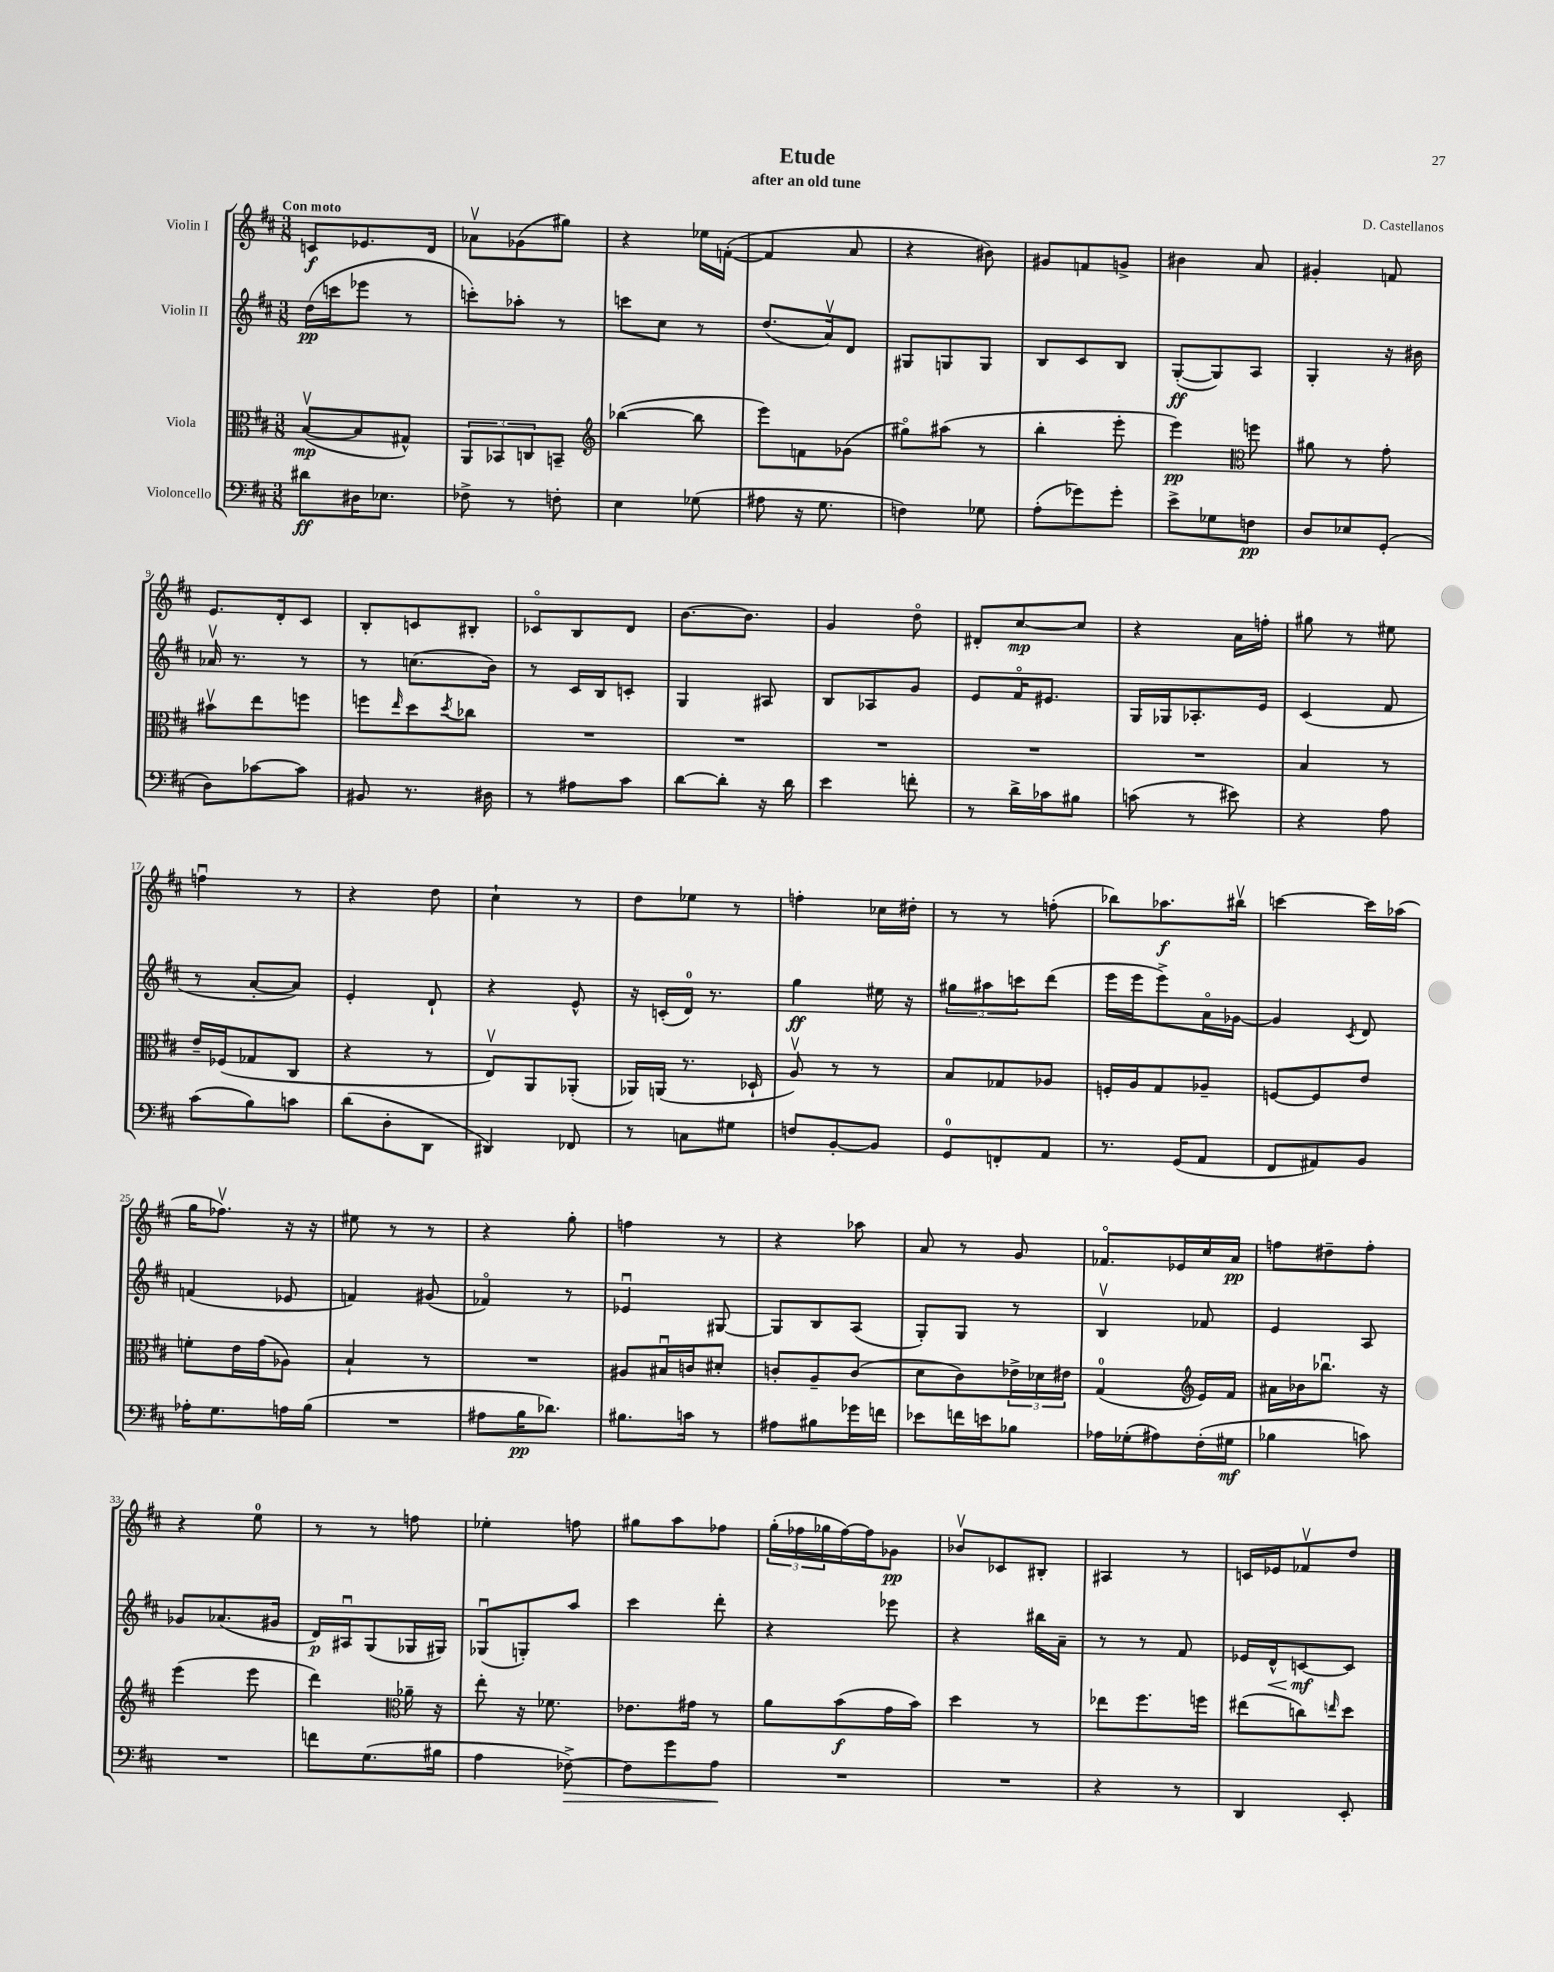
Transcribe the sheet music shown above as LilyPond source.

\header { title = "Etude" composer = "D. Castellanos" subtitle = "after an old tune" }
<<
\new StaffGroup <<
\new Staff = "s0" \with { instrumentName = "Violin I" } {
    \clef treble \key d \major \numericTimeSignature \time 3/8 \tempo "Con moto"
    c'8\f ees'8. d'16 |
    aes'8\upbow ges'8( gis''8) |
    r4 ees''16 f'16~-.( |
    f'4 a'8 |
    r4 bis'8) |
    gis'8 f'8 g'8-> |
    bis'4 a'8 |
    gis'4-. f'8 |
    e'8. d'16-. cis'8 |
    b8-. c'8 bis8-. |
    ces'8\flageolet b8 d'8 |
    b'8.~ b'8. |
    g'4 d''8\flageolet |
    dis'8-. cis''8~\mp cis''8 |
    r4 a'16 f''16-. |
    gis''8 r8 eis''8 |
    f''4\downbow r8 |
    r4 d''8 |
    cis''4-! r8 |
    d''8 ees''8 r8 |
    f''4-. ces''16 dis''16-. |
    r8 r8 f''8-.( |
    bes''8) aes''8.\f bis''16\upbow |
    c'''4~ c'''16 aes''16( |
    g''16 fes''8.\upbow) r16 r16 |
    eis''8 r8 r8 |
    r4 g''8-. |
    f''4 r8 |
    r4 aes''8 |
    a'8 r8 g'8 |
    fes'8.\flageolet ees'16 cis''16 a'16\pp |
    f''8 dis''8-- f''8-. |
    r4 e''8-0 |
    r8 r8 f''8 |
    ees''4-. f''8 |
    gis''8 a''8 fes''8 |
    \tuplet 3/2 { g''16-.( fes''16 ges''16 } fes''16~) fes''16 ges'8\pp |
    bes'8\upbow ces'8 bis8-. |
    ais4 r8 |
    c'16 ees'16 fes'8\upbow d''8 \bar "|." |
}
\new Staff = "s1" \with { instrumentName = "Violin II" } {
    \clef treble \key d \major \numericTimeSignature \time 3/8
    d''16\pp( c'''16 ees'''8 r8 |
    c'''8-.) aes''8-. r8 |
    c'''8 cis''8 r8 |
    d''8.( a'16\upbow) d'8 |
    gis8 g8 g8 |
    b8 cis'8 b8 |
    g8~-.\ff( g8) a8 |
    g4-. r16 bis'16 |
    aes'16\upbow r8. r8 |
    r8 c''8.( b'16) |
    r8 cis'16 b16 c'8-. |
    g4 ais8 |
    b8 aes8 g'8 |
    e'8 fis'16\flageolet eis'8. |
    g16 ges16 aes8.-. e'16 |
    cis'4( fis'8 |
    r8 a'8~-. a'8) |
    e'4-. d'8-! |
    r4 e'8-^ |
    r16 c'16-.( d'16-0) r8. |
    g''4\ff eis''16 r16 |
    \tuplet 3/2 { gis''8 ais''8 c'''8 } d'''8( |
    e'''16 e'''16 e'''8->) a'16\flageolet ges'16~ |
    ges'4 \acciaccatura { cis'8 } d'8 |
    f'4( ees'8 |
    f'4) gis'8( |
    fes'4\flageolet) r8 |
    ees'4\downbow gis8~ |
    gis8 b8 a8( |
    g8-.) g8 r8 |
    b4\upbow fes'8 |
    e'4 a8 |
    ges'8 aes'8.( gis'16 |
    d'16\p) ais16\downbow g8( ges16 gis16) |
    ges8\downbow( g8-.) a''8 |
    cis'''4 d'''8-. |
    r4 ees'''8 |
    r4 bis''16 a'16-- |
    r8 r8 fis'8 |
    ees'16 d'16-^\< c'8~\mf\! c'8 \bar "|." |
}
\new Staff = "s2" \with { instrumentName = "Viola" } {
    \clef alto \key d \major \numericTimeSignature \time 3/8
    b8~\upbow\mp( b8 gis8-^) |
    \tuplet 3/2 { a,8 bes,8 c8 } b,8-- |
    \clef treble bes''4~( bes''8 |
    e'''8) f'8 ges'8( |
    gis''8\flageolet) ais''8( r8 |
    b''4-. e'''8-. |
    e'''4\pp) \clef alto f''8 |
    ais'8 r8 g'8-. |
    bis'8\upbow e''8 f''8 |
    f''8 \grace { e''16 } d''8 \acciaccatura { d''8 } ces''8 |
    R4. |
    R4. |
    R4. |
    R4. |
    R4. |
    b4 r8 |
    e'16-- fes16( ges8 cis8 |
    r4 r8 |
    e8\upbow) a,8 aes,8-.( |
    aes,16) a,16( r8. des16-! |
    a8\upbow) r8 r8 |
    b8 ges8 aes8 |
    f16-. a16 g8 aes8-- |
    f8~ f8 e'8 |
    f'8-. e'16 g'16( aes8) |
    b4-! r8 |
    R4. |
    ais8 bis16\downbow c'16 dis'8-. |
    c'8-. a8-- c'8( |
    d'8 cis'8) \tuplet 3/2 { ees'16-> des'16 eis'16 } |
    g4-0( \clef treble e'16) fis'16 |
    ais'16 bes'16 bes''8.\downbow r16 |
    e'''4( e'''8 |
    d'''4) \clef alto aes'16-- r16 |
    e''8-. r16 fes'8. |
    ees'8. gis'16 r8 |
    a'8 b'8\f( g'16 b'16) |
    d''4 r8 |
    ees''8 fis''8. f''16 |
    eis''8( c''8) \grace { e''16 } d''8 \bar "|." |
}
\new Staff = "s3" \with { instrumentName = "Violoncello" } {
    \clef bass \key d \major \numericTimeSignature \time 3/8
    dis'8\ff dis16 ees8. |
    fes8-> r8 f8-. |
    e4 ges8( |
    ais8 r16 g8. |
    f4) ges8 |
    a8-.( ges'8) ges'8-. |
    e'8-> ges8 f8\pp |
    d8 ees8 g,8-.( |
    d8) ces'8~ ces'8 |
    bis,8 r8. dis16 |
    r8 ais8 cis'8 |
    d'8~ d'8-. r16 d'16 |
    e'4 f'8-. |
    r8 d'16-> ces'16 bis8 |
    c'8( r8 eis'8) |
    r4 a8 |
    cis'8( b8) c'8 |
    d'8( d8-. d,8 |
    dis,4) fes,8 |
    r8 c8 gis8 |
    f8 b,8~-. b,8 |
    g,8-0 f,8-. a,8 |
    r8. g,16( a,8 |
    fis,8 ais,8) b,8 |
    aes16-. g8. a16 b16( |
    R4. |
    ais8 b16\pp des'8.) |
    bis8. c'16 r8 |
    ais8 bis8 ges'16 f'16 |
    ees'8 f'16 e'16 bes8 |
    aes16 ges16-.( ais8) fis16-.( gis16\mf |
    bes4 c'8) |
    R4. |
    f'8 g8.( bis16 |
    a4 fes8~->\>) |
    fes8 g'8 a8\! |
    R4. |
    R4. |
    r4 r8 |
    d,4 e,8-. \bar "|." |
}
>>
>>
